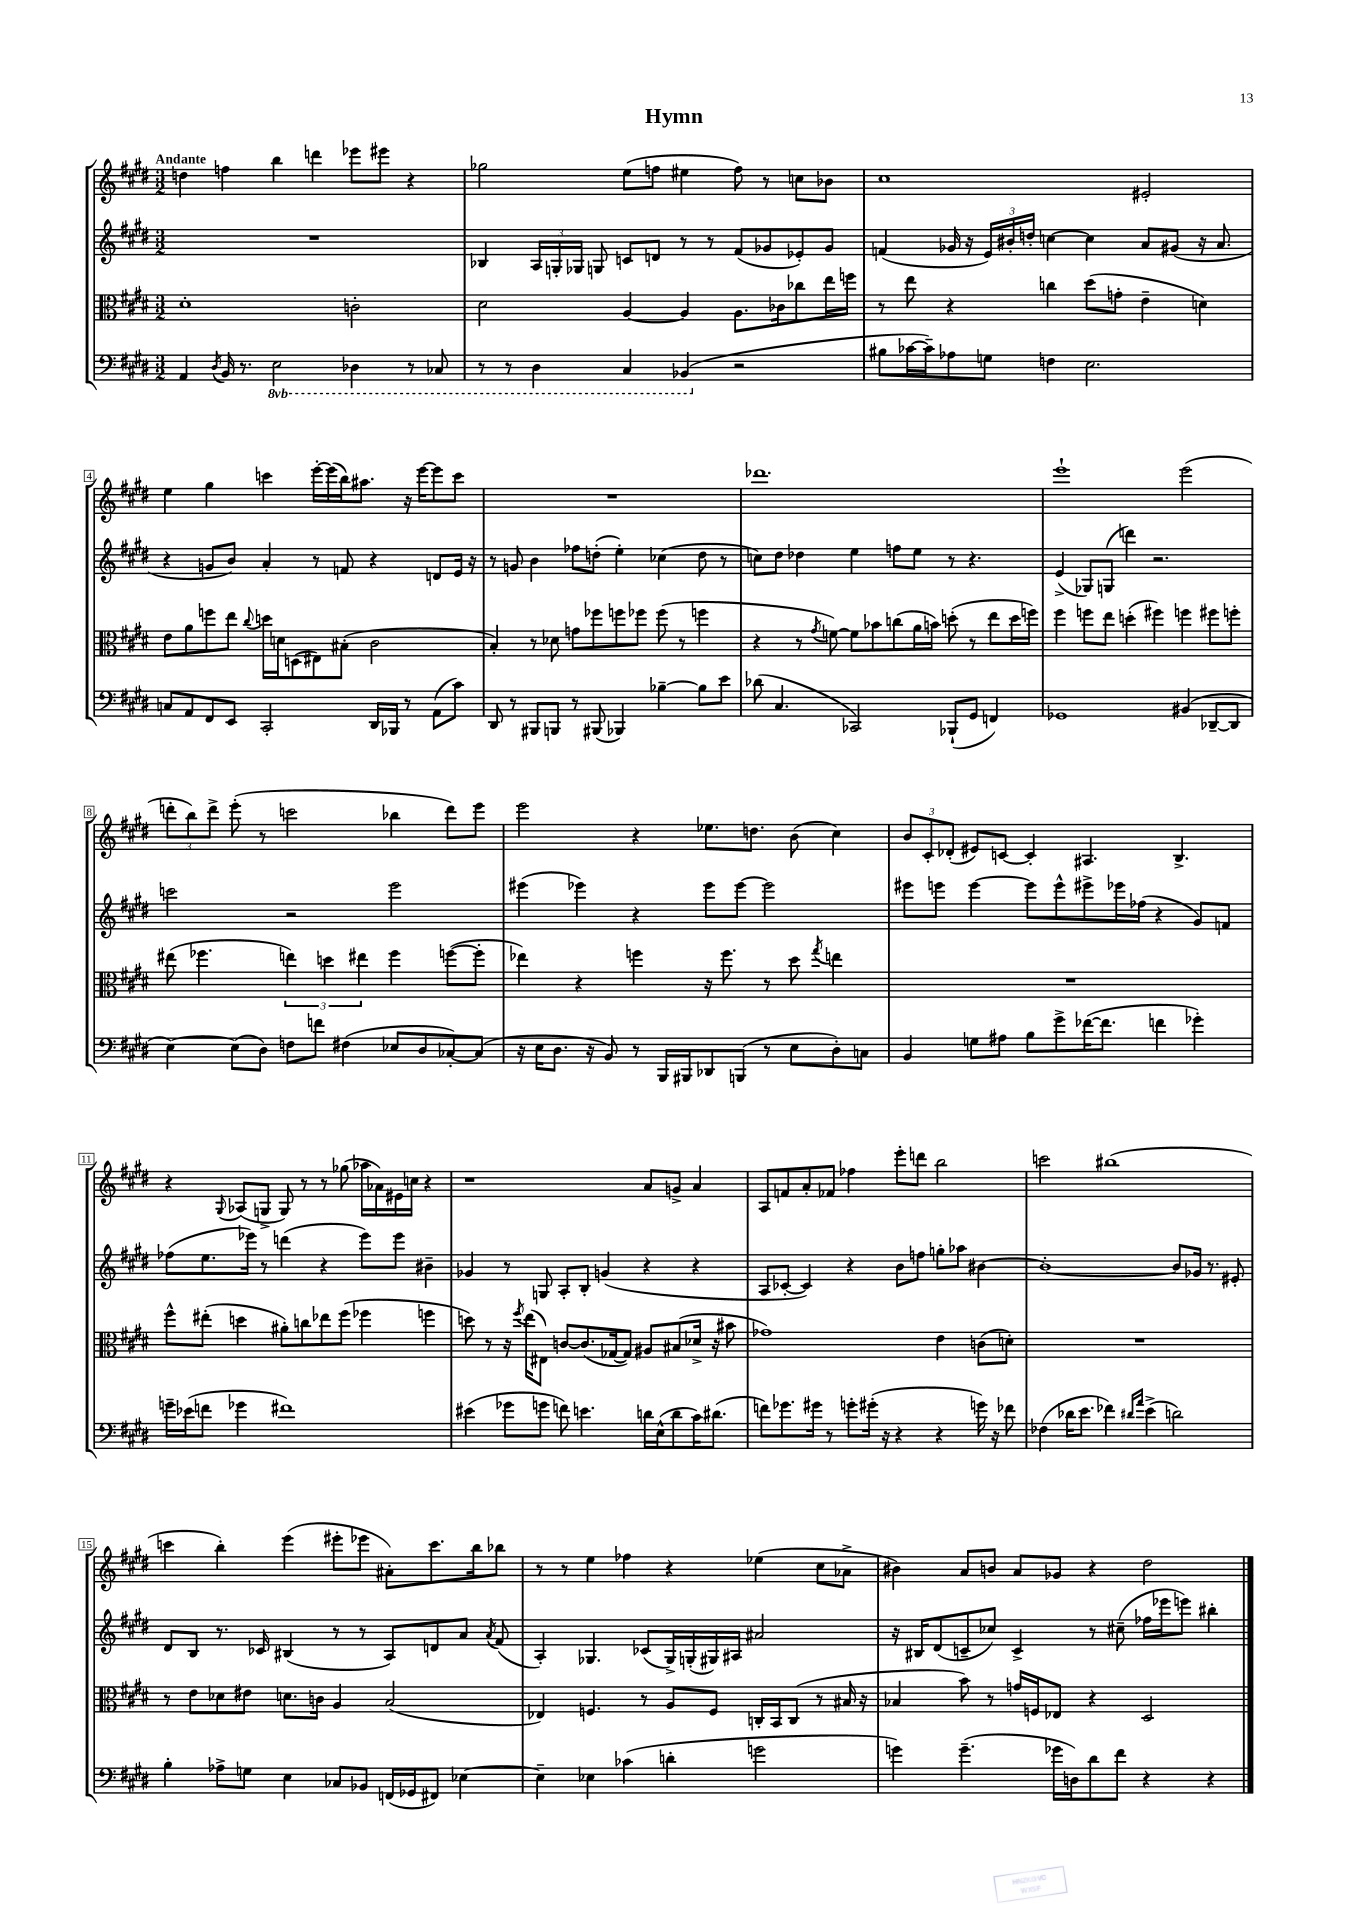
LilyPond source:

\header { title = "Hymn" }
<<
\new StaffGroup <<
\new Staff = "s0" {
    \clef treble \key e \major \numericTimeSignature \time 3/2 \tempo "Andante"
    \autoBeamOff d''4 f''4 b''4 d'''4 ees'''8[ eis'''8] r4 |
    ges''2 e''8[( f''8] eis''4 f''8) r8 c''8[ bes'8] |
    cis''1 eis'2-. |
    e''4 gis''4 c'''4 e'''16[~-. e'''16( b''16) ais''8.] r16 e'''16[~ e'''8 c'''8] |
    R1. |
    des'''1. |
    e'''1-! e'''2( |
    \tuplet 3/2 { d'''8[-. b''8) d'''8]-> } e'''8-.( r8 c'''2 bes''4 d'''8[) e'''8] |
    e'''2 r4 ees''8.[ d''8.] b'8( cis''4) |
    \tuplet 3/2 { b'8[ cis'8-. des'8]-.( } eis'8[) c'8]~ c'4-. ais4. b4.-> |
    r4 \appoggiatura { gis8 } aes8[( g8]-> g8) r8 r8 ges''8( aes''16[ aes'16) eis'16 c''16] r4 |
    r1 a'8[ g'8]-> a'4 |
    a8[ f'8 a'8-. fes'8] fes''4 e'''8[-. d'''8] b''2 |
    c'''2 bis''1( |
    c'''4 b''4-.) e'''4( eis'''8[-. ees'''8] ais'8[-.) c'''8. b''16 bes''8] |
    r8 r8 e''4 fes''4 r4 ees''4( cis''8[ aes'8]-> |
    bis'4) a'8[ b'8] a'8[ ges'8] r4 dis''2 \bar "|." |
}
\new Staff = "s1" {
    \clef treble \key e \major \numericTimeSignature \time 3/2
    \autoBeamOff R1. |
    bes4 \tuplet 3/2 { a16[ g16-. ges16] } g8 c'8[ d'8] r8 r8 fis'8[( ges'8 ees'8-.) ges'8] |
    f'4( ges'16 r16 \tuplet 3/2 { e'16[) bis'16-. d''16]-. } c''4~ c''4 a'8[ gis'8]( r16 a'8. |
    r4 g'8[ b'8]) a'4-. r8 f'8 r4 d'8[ e'16] r16 |
    r8 g'8 b'4 fes''8[ d''8]-.( e''4-.) ces''4( d''8 r8 |
    c''8[) dis''8] des''4 e''4 f''8[ e''8] r8 r4. |
    e'4->( ges8[) g8]( d'''4) r2. |
    c'''2 r2 e'''2 |
    eis'''4( ees'''4) r4 ees'''8[ ees'''8]~ ees'''2 |
    eis'''8[ e'''8] e'''4~ e'''8[ e'''8-^ eis'''8-> ees'''16 fes''16]( r4 gis'8[) f'8] |
    fes''8[( e''8. ees'''16]) r8 d'''4( r4 ees'''8[) ees'''8] bis'4-- |
    ges'4 r8 g8 a8[-. b8]-. g'4( r4 r4 |
    a8[ ces'8]~-. ces'4) r4 b'8[ f''8] g''8[-. aes''8] bis'4~ |
    bis'1~-. bis'8[ ges'16] r8. eis'8-. |
    dis'8[ b8] r8. ces'16 bis4( r8 r8 a8[) d'8 a'8] \acciaccatura { a'8 } fis'8( |
    a4-.) ges4. ces'8[( ges16->) g16-.( gis16) ais16] ais'2 |
    r16 bis16[ dis'8( c'8-- ces''8]) c'4-> r8 cis''8--( fes''16[ ees'''16 e'''8]) bis''4-. \bar "|." |
}
\new Staff = "s2" {
    \clef alto \key e \major \numericTimeSignature \time 3/2
    \autoBeamOff dis'1-. c'2-. |
    dis'2 a4~ a4 a8.[ ces'16 ces''8 e''16 f''16] |
    r8 e''8 r4 c''4 dis''8[( g'8]-. e'4-- d'4) |
    e'8[ a'8 f''8 e''8] \appoggiatura { cis''8 } d''16[ d'16 d8( eis8) bis8]-.( cis'2 |
    b4-.) r8 des'8 g'8[ fes''8 f''8 fes''8] fes''8( r8 f''4 |
    r4 r8 \acciaccatura { gis'8 } f'8~) f'8[ bes'8 c''8( a'16 b'16]) d''8-.( r8 e''8[ d''16 f''16]) |
    fis''4 f''8[ e''8] d''4-.( fis''4) f''4 fis''8[ f''8]-. |
    eis''8( fes''4. \tuplet 3/2 { e''4) d''4 eis''4 } fes''4 f''8[~( f''8]-. |
    ees''4) r4 f''4 r16 f''8. r8 dis''8 \acciaccatura { gis''8 } e''4 |
    R1. |
    fis''8[-^ eis''8]-.( d''4 ais'8[-.) c''8 ees''8 fis''8]( fes''4 f''4 |
    d''8) r8 r16 \acciaccatura { fis''8 } e''16[( eis8]) c'8[~ c'8.( ges16~ ges8]) ais8[ bis8( des'16]-> r16 bis'8 |
    ges'1) e'4 c'8[( d'8]-.) |
    R1. |
    r8 e'8[ des'8 eis'8] d'8.[ c'16] a4 b2( |
    ees4) f4. r8 a8[ f8] c16[-. b,16 c8]( r8 bis16 r16 |
    bes4 b'8) r8 g'16[ f16 ees8] r4 dis2 \bar "|." |
}
\new Staff = "s3" {
    \clef bass \key e \major \numericTimeSignature \time 3/2 \set Staff.ottavationMarkups = #ottavation-simple-ordinals
    \autoBeamOff a,4 \acciaccatura { dis8 } b,16 r8. \ottava #-1 e,2 des,4 r8 ces,8 |
    r8 r8 dis,4 cis,4 bes,,4( \ottava #0 r2 |
    bis8[ ces'16~ ces'16--) aes8 g8] f4 e2. |
    c8[ a,8 fis,8 e,8] cis,2-. dis,16[ bes,,16] r8 a,8[( cis'8]) |
    dis,8 r8 bis,,8[ b,,8] r8 bis,,8( bes,,4) bes4~-- bes8[ e'8] |
    des'8( cis4. ces,2) bes,,8[-!( gis,8] f,4) |
    ges,1 bis,4( des,8[~-- des,8] |
    e4~) e8[( dis8]) f8[ f'8] fis4( ees8[ dis8 ces8~-.) ces8]( |
    r16 e16[ dis8.] r16 b,8) r8 b,,16[ bis,,16 des,8 b,,8]( r8 e8[ dis8-.) c8] |
    b,4 g8[ ais8] b8[ gis'8-> fes'16~( fes'8.] f'4 ges'4-.) |
    g'16[-- ees'16( f'8] ges'4 fis'1) |
    eis'4( ges'8[ g'8] f'8) e'4. d'16[ e16-^( d'8 cis'16) dis'8.]( |
    f'8[) ges'8. gis'16] r8 g'8[-. gis'16]-.( r16 r4 r4 g'16) r16 fes'8 |
    fes4( des'16[ e'8.] fes'4) \grace { dis'16[ a'16] } e'4->( d'2) |
    b4-. aes8[-> g8] e4 ces8[ bes,8] f,16[( ges,16 fis,8]) ees4~ |
    ees4-- ees4 ces'4( d'4-. g'2 |
    g'4) g'4.--( ges'16[ d16) dis'8 fis'8] r4 r4 \bar "|." |
}
>>
>>
\layout { \context { \Score \override BarNumber.stencil = #(make-stencil-boxer 0.1 0.3 ly:text-interface::print) } }
